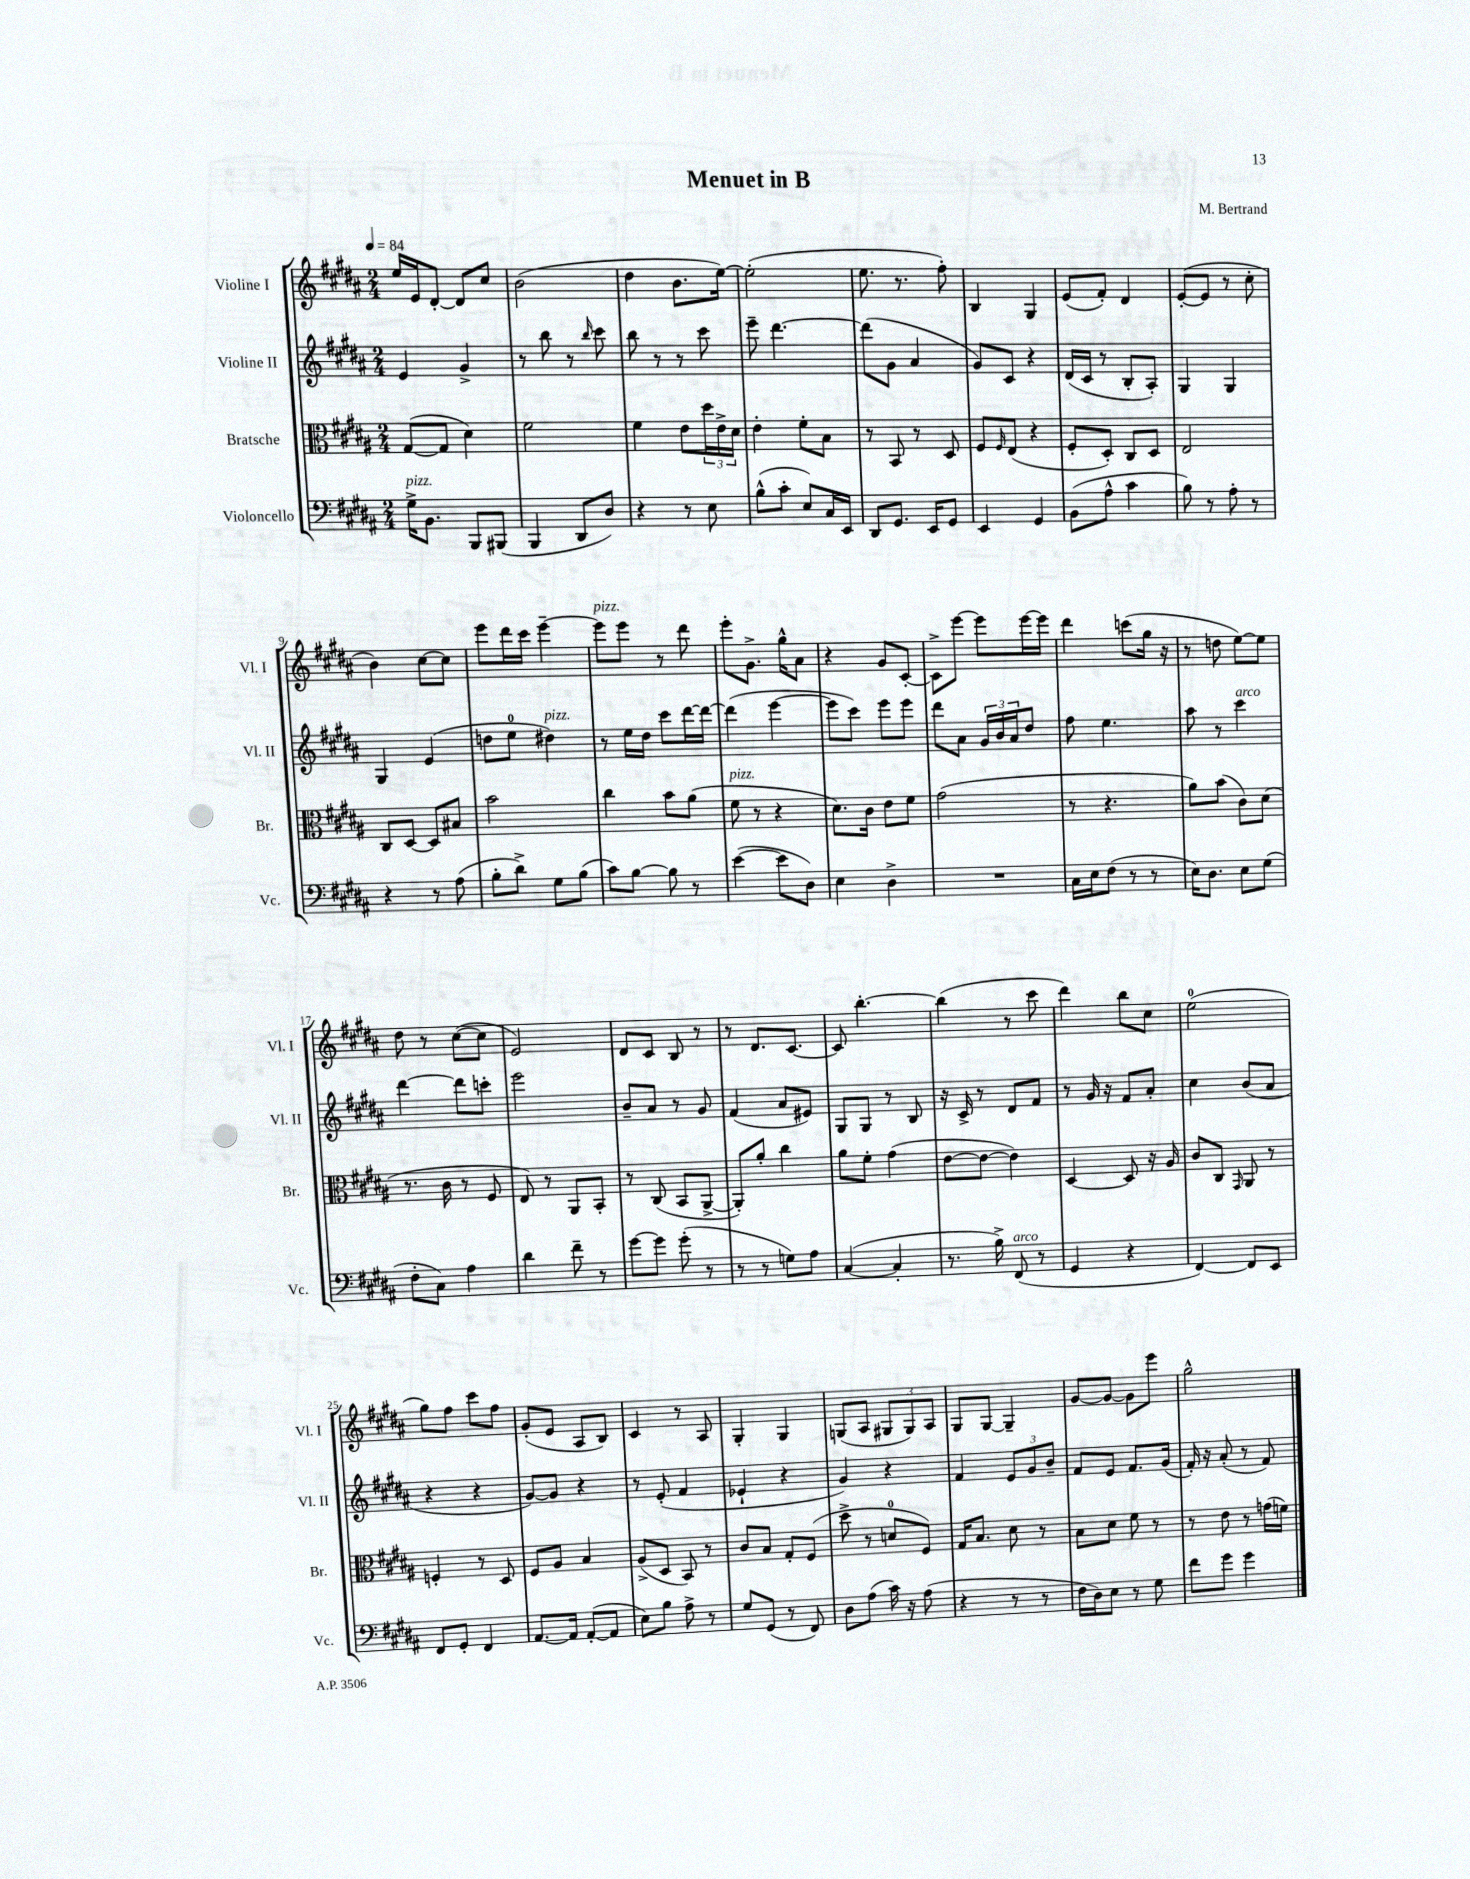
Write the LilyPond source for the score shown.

\header { title = "Menuet in B" composer = "M. Bertrand" }
<<
\new StaffGroup <<
\new Staff = "s0" \with { instrumentName = "Violine I" shortInstrumentName = "Vl. I" } {
    \clef treble \key b \major \numericTimeSignature \time 2/4 \tempo 4 = 84
    e''16 e'16 dis'8~-. dis'8 cis''8 |
    b'2( |
    dis''4 b'8. e''16~) |
    e''2-.( |
    e''8. r8. fis''8-.) |
    b4 gis4 |
    e'8( fis'8-.) dis'4 |
    e'8~-.( e'8 r8 cis''8-. |
    b'4) cis''8~ cis''8 |
    e'''8 dis'''16 cis'''16 e'''4~-- |
    e'''8^\markup { \italic "pizz." } e'''8 r8 dis'''8 |
    e'''8-. gis'8.-> gis''16-^ ais'8 |
    r4 gis'8 cis'8~-. |
    cis'8-> e'''8~ e'''8 e'''16~ e'''16 |
    dis'''4 c'''8( gis''16 r16 |
    r8 d''8 e''8~) e''8 |
    dis''8 r8 cis''8~( cis''8 |
    e'2) |
    dis'8 cis'8 b8 r8 |
    r8 dis'8. cis'8.~ |
    cis'8 b''4.~-. |
    b''4( r8 cis'''8 |
    dis'''4) b''8 cis''8 |
    e''2-0( |
    gis''8) fis''8 cis'''8 fis''8 |
    gis'8-.( e'8 ais8 b8) |
    cis'4 r8 ais8 |
    gis4-. gis4 |
    g8( ais8 \tuplet 3/2 { gis8 gis8) ais8 } |
    gis8 gis8~ gis4-- |
    gis'8~ gis'8~ gis'8 e'''8 |
    gis''2-^ \bar "|." |
}
\new Staff = "s1" \with { instrumentName = "Violine II" shortInstrumentName = "Vl. II" } {
    \clef treble \key b \major \numericTimeSignature \time 2/4
    e'4 gis'4-> |
    r8 b''8 r8 \grace { b''16 } cis'''8 |
    b''8 r8 r8 cis'''8 |
    e'''8-- dis'''4.~ |
    dis'''8( gis'8 ais'4 |
    gis'8) cis'8 r4 |
    dis'16( cis'16 r8 b8-. ais8-.) |
    gis4 gis4 |
    gis4 e'4( |
    d''8 e''8-0 dis''4^\markup { \italic "pizz." }) |
    r8 e''16 dis''16 cis'''8 dis'''16~ dis'''16~ |
    dis'''4( e'''4~ |
    e'''8 cis'''8) e'''8 e'''8 |
    dis'''8 ais'8 \tuplet 3/2 { gis'16 b'16 ais'16 } dis''8 |
    fis''8 e''4. |
    ais''8 r8 cis'''4^\markup { \italic "arco" } |
    dis'''4~ dis'''8 c'''8-. |
    e'''2 |
    b'8-- ais'8 r8 gis'8 |
    fis'4( ais'8 eis'8) |
    gis8 gis8 r8 b8 |
    r16 cis'16-> r8 dis'8 fis'8 |
    r8 gis'16 r16 fis'8 ais'8-. |
    cis''4 b'8( ais'8 |
    r4 r4 |
    gis'8~) gis'8 r4 |
    r8 e'8-.( fis'4 |
    ees'4-! r4 |
    gis'4) r4 |
    fis'4 \tuplet 3/2 { e'8 gis'8 b'8-- } |
    fis'8 e'8 fis'8. gis'16( |
    fis'16-.) r16 ais'8-.( r8 fis'8) \bar "|." |
}
\new Staff = "s2" \with { instrumentName = "Bratsche" shortInstrumentName = "Br." } {
    \clef alto \key b \major \numericTimeSignature \time 2/4
    gis8~( gis8 dis'4) |
    fis'2 |
    fis'4 e'8 \tuplet 3/2 { dis''16 e'16-> dis'16 } |
    e'4-. fis'8-. b8 |
    r8 b,8 r8 dis8 |
    fis8 \grace { fis16 } e8( r4 |
    fis8-. dis8-.) cis8 dis8 |
    e2 |
    cis8 dis8~ dis8 bis8 |
    b'2 |
    cis''4 b'8 ais'8( |
    fis'8^\markup { \italic "pizz." } r8 r4 |
    dis'8.) cis'16 e'8 fis'8 |
    gis'2( |
    r8 r4. |
    ais'8) b'8( cis'8) dis'8( |
    r8. cis'16 r8 fis8 |
    e8) r8 ais,8 b,8-. |
    r8 cis8( b,8 ais,8~-> |
    ais,8-.) ais'8-. cis''4 |
    ais'8 fis'8-. gis'4( |
    e'8~ e'8~ e'4) |
    dis4~ dis8 r16 ais16 |
    cis'8 cis8 \grace { gis,16 } ais,8 r8 |
    f4-. r8 dis8 |
    fis8 ais8 b4 |
    ais8->( dis8 b,8) r8 |
    cis'8 b8 gis8-. fis8( |
    dis''8-> r8 d'8-0 fis8) |
    gis16 b8. dis'8 r8 |
    b8 dis'8 fis'8 r8 |
    r8 e'8 r8 g'16( f'16) \bar "|." |
}
\new Staff = "s3" \with { instrumentName = "Violoncello" shortInstrumentName = "Vc." } {
    \clef bass \key b \major \numericTimeSignature \time 2/4
    gis16->^\markup { \italic "pizz." } b,8. b,,8 bis,,8( |
    b,,4 dis,8 dis8) |
    r4 r8 e8 |
    b8-^( cis'8-. e8) cis16 e,16 |
    dis,8 gis,8. e,16 gis,8 |
    e,4 gis,4 |
    b,8( ais8-^ cis'4 |
    b8) r8 ais8-. r8 |
    r4 r8 ais8( |
    b8-. dis'8->) gis8 b8( |
    cis'8) b8~ b8 r8 |
    e'4~( e'8 dis8) |
    e4 dis4-> |
    R2 |
    cis16 e16 fis8( r8 r8 |
    e16) dis8. e8 gis8( |
    fis8-. cis8) ais4 |
    dis'4 fis'8-- r8 |
    gis'8~ gis'8 gis'8-.( r8 |
    r8 r8 g8) ais8 |
    cis4~( cis4-. |
    r8. b16->) fis,8^\markup { \italic "arco" }( r8 |
    gis,4 r4 |
    fis,4~) fis,8 e,8 |
    fis,8 gis,8-. fis,4 |
    ais,8.~ ais,16 ais,8~-.( ais,8 |
    e8) b8 ais8-> r8 |
    gis8 gis,8( r8 fis,8) |
    dis8 ais8( cis'16) r16 ais8( |
    r4 r8 r8 |
    fis16 dis16) e8 r8 gis8 |
    fis'8 gis'8 gis'4 \bar "|." |
}
>>
>>
